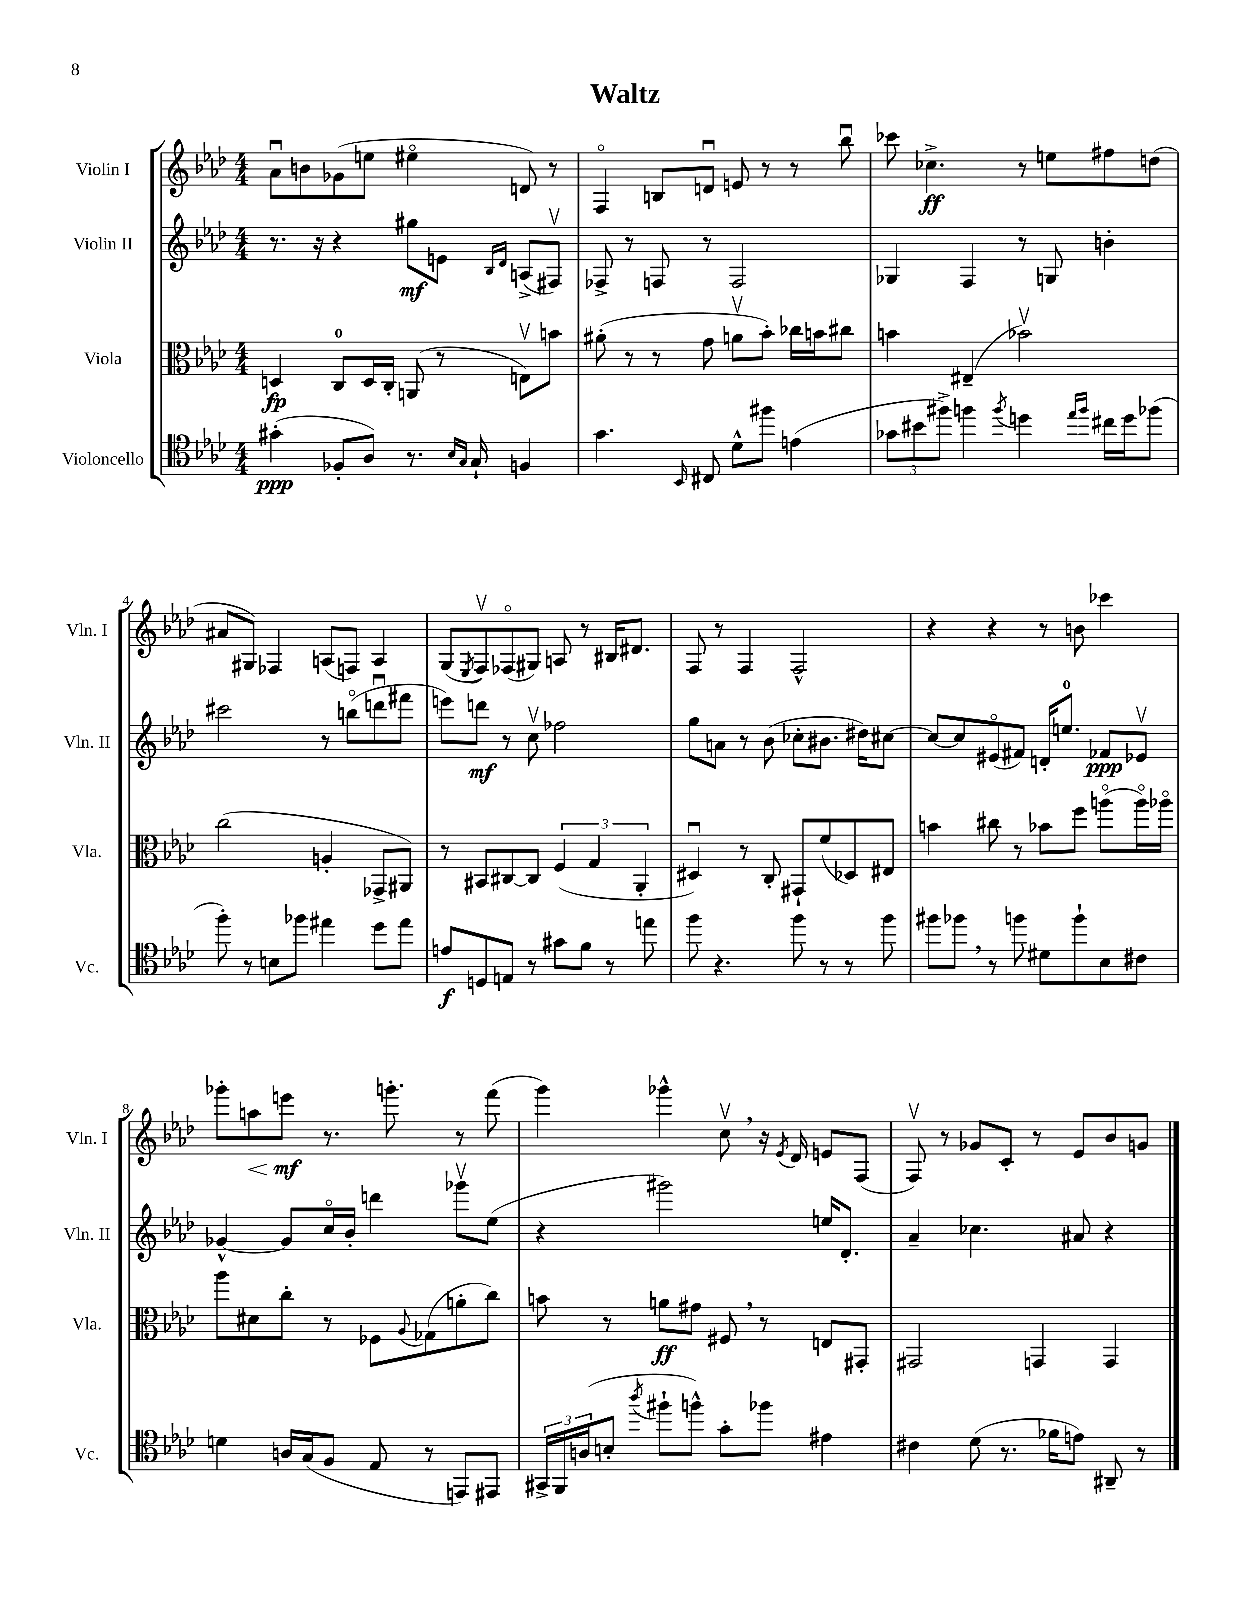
\header { title = "Waltz" }
<<
\new StaffGroup <<
\new Staff = "s0" \with { instrumentName = "Violin I" shortInstrumentName = "Vln. I" } {
    \clef treble \key aes \major \numericTimeSignature \time 4/4
    aes'8\downbow b'8 ges'8( e''8 eis''4\flageolet d'8) r8 |
    f4\flageolet b8 d'8\downbow e'8 r8 r8 bes''8\downbow |
    ces'''8 ces''4.->\ff r8 e''8 fis''8 d''8( |
    ais'8 gis8) fes4 a8( f8) a4 |
    g8( \acciaccatura { ees8 } f8\upbow) fes8\flageolet( gis8) a8 r8 bis16 dis'8. |
    f8 r8 f4 f2-^ |
    r4 r4 r8 b'8 ces'''4 |
    ges'''8-. a''8\< e'''8\mf\! r8. g'''8.-. r8 f'''8( |
    g'''4) ges'''4-^ c''8\upbow \breathe r16 \acciaccatura { ees'8 } des'16 e'8 f8( |
    f8\upbow) r8 ges'8 c'8-. r8 ees'8 bes'8 g'8 \bar "|." |
}
\new Staff = "s1" \with { instrumentName = "Violin II" shortInstrumentName = "Vln. II" } {
    \clef treble \key aes \major \numericTimeSignature \time 4/4
    r8. r16 r4 gis''8\mf e'8 \grace { bes16 des'16 } a8->( fis8\upbow) |
    fes8-> r8 f8 r8 f2 |
    ges4 f4 r8 g8 b'4-. |
    cis'''2 r8 b''8\flageolet( d'''8\downbow fis'''8 |
    e'''8) d'''8\mf r8 c''8\upbow fes''2 |
    g''8 a'8 r8 bes'8( ces''8-. bis'8. dis''16) cis''8~ |
    cis''8~ cis''8 eis'8\flageolet( fis'8) d'16-. e''8.-0 fes'8\ppp ees'8\upbow |
    ges'4~-^ ges'8 c''16\flageolet bes'16-. d'''4 ges'''8\upbow ees''8( |
    r4 gis'''2) e''16 des'8.-. |
    aes'4-- ces''4. ais'8 r4 \bar "|." |
}
\new Staff = "s2" \with { instrumentName = "Viola" shortInstrumentName = "Vla." } {
    \clef alto \key aes \major \numericTimeSignature \time 4/4
    d4\fp c8-0 d16 c16-. a,8( r8 e8\upbow) b'8 |
    ais'8-.( r8 r8 g'8 a'8\upbow bes'8-.) ces''16 b'16 cis''8 |
    b'4 eis4--( bes'2\upbow) |
    c''2( a4-. ges,8-> ais,8) |
    r8 bis,8 cis8~ cis8 \tuplet 3/2 { f4( g4 aes,4-. } |
    dis4\downbow) r8 c8-. gis,8-! f'8( des8) eis8 |
    b'4 cis''8 r8 bes'8 f''8 a''8\flageolet( a''16\flageolet) aes''16\flageolet |
    aes''8 dis'8 c''8-. r8 fes8 \appoggiatura { aes8 } ges8( a'8-. c''8) |
    b'8 r8 a'8\ff gis'8 fis8 \breathe r8 e8 gis,8-. |
    gis,2 g,4 g,4 \bar "|." |
}
\new Staff = "s3" \with { instrumentName = "Violoncello" shortInstrumentName = "Vc." } {
    \clef tenor \key aes \major \numericTimeSignature \time 4/4
    gis'4-.\ppp( fes8-. aes8) r8. \grace { bes16 g16 } g16-! f4 |
    g'4. \grace { bes,16 } cis8 des'8-^ fis''8 e'4( |
    \tuplet 3/2 { ges'8 bis'8 fis''8->) } f''4 \acciaccatura { f''8 } d''4 \grace { ees''16 f''16 } cis''16 d''16 fes''8( |
    f''8-.) r8 b8 fes''8 eis''4 des''8 eis''8 |
    e'8\f d8 e8 r8 gis'8 f'8 r8 e''8 |
    f''8 r4. f''8 r8 r8 f''8 |
    fis''8 fes''8 \breathe r8 f''8 dis'8 f''8-! bes8 cis'8 |
    d'4 a16 g16( f8 ees8 r8 e,8) eis,8 |
    \tuplet 3/2 { gis,16-> f,16 a16( } b8-. \acciaccatura { aes''8 } fis''8-! f''8-^) g'8-. fes''8 eis'4 |
    cis'4 des'8( r8. fes'16 e'8) ais,8-- r8 \bar "|." |
}
>>
>>
